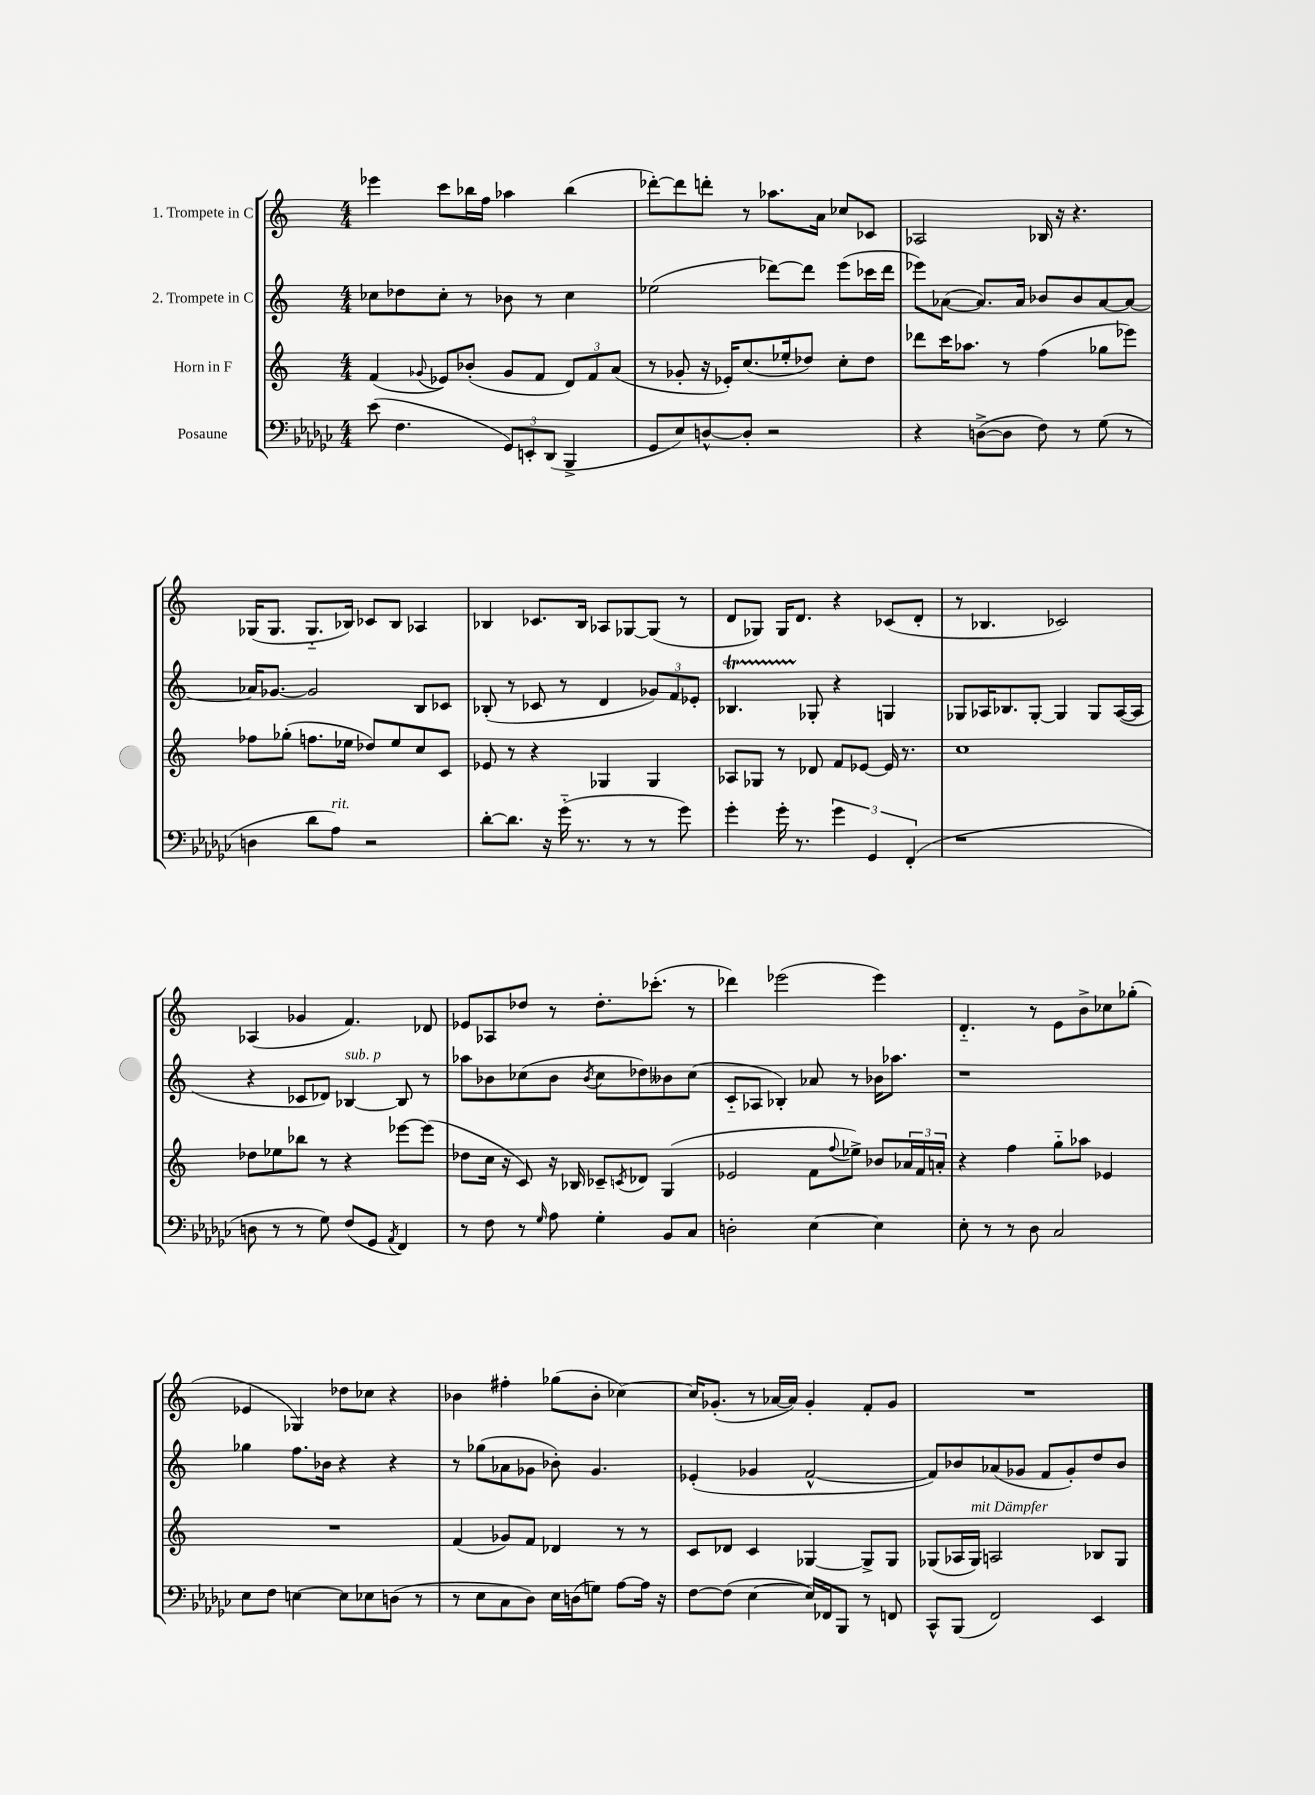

**kern	**kern	**kern	**kern
*staff4	*staff3	*staff2	*staff1
*clefF4	*clefG2	*clefG2	*clefG2
*k[b-e-a-d-g-c-]	*k[]	*k[]	*k[]
*M4/4	*M4/4	*M4/4	*M4/4
(8e-	(4f	8cc-	4eee-
4.F	.	8dd-	.
.	8qqg-	.	.
.	8e-)	8cc-'	8ccc
.	(8b-'	8r	16bb-
.	.	.	16ff
12GG-)	8g-	8b-	4aa-
12EE'	.	.	.
.	8f	8r	.
(12DD-	.	.	.
4BBB-^	12d)	4cc-	(4bb-
.	12f	.	.
.	(12a	.	.
=	=	=	=
8GG-	8r	(2ee-	[8ddd-')
8E-)	8g-'	.	8ddd-]
[8D^^	16r	.	8ddd'
.	16e-')	.	.
8D']	(8.cc	.	8r
2r	.	[8ddd-)	8.aa-
.	16ee-'	.	.
.	8dd-)	8ddd-]	.
.	.	.	16a
.	8cc'	(8eee	8cc-
.	8dd-	16ccc-	8c-
.	.	16ddd-	.
=	=	=	=
4r	8ddd-	8eee-)	2A-
.	16ccc	([8a-	.
.	8.aa-	.	.
([8D^	.	8.a-])	.
8D]	8r	.	.
.	.	16a-	.
8F)	(4ff	8b-	16B-
.	.	.	16r
8r	.	8b-	4.r
(8G-	8gg-	[8a-	.
8r	8eee-)	8a-_	.
=	=	=	=
4D	8ff-	16a-]	(16G-
.	.	[8.g-	8.G-
.	(8gg-'	.	.
8d-	8.ff	2g-]	8.G-'~
8A-)	.	.	.
.	16ee-	.	16B-)
2r	8dd-)	.	8c-
.	8ee-	.	8B-
.	8cc	8B	4A-
.	8c	8c-	.
=	=	=	=
[8d-'	8e-	(8B-'	4B-
8.d-]	8r	8r	.
.	4r	8c-	8.c-
16r	.	.	.
(16g-'~	.	8r	.
8.r	.	.	16B-
.	4G-	4d	8A-
8r	.	.	[8G-
8r	4G-	12g-)	(8G-]
.	.	12f	.
8g-)	.	.	8r
.	.	12e-'	.
=	=	=	=
4g-'	8A-	4.B-	8d
.	8G-	.	8G-)
16g-'	8r	.	16G-
8.r	.	.	8.d
.	8d-	8G-'	.
6g-	8f	4r	4r
.	[8e-	.	.
6GG-	.	.	.
.	16e-]	4G	(8c-
.	8.r	.	.
(6FF'	.	.	.
.	.	.	8d'
=	=	=	=
1r	1cc	8G-	8r
.	.	16A-	4.B-
.	.	8.B-	.
.	.	[8G-'	.
.	.	4G-]	2c-)
.	.	8G-	.
.	.	([16A-	.
.	.	16A-]	.
=	=	=	=
8D	8dd-	4r	(4A-
8r	8ee-	.	.
8r	8bb-	8c-	4g-
8G-)	8r	8d-)	.
(8F	4r	[4B-	4.f)
8GG-	.	.	.
8qAA-	.	.	.
4FF)	[8eee-	8B-]	.
.	(8eee-]	8r	8d-
=	=	=	=
8r	8dd-	8aa-	8e-
8F	16cc	8b-	8A-
.	16r	.	.
8r	8c)	(8cc-	8dd-
16qqG-	.	.	.
8A-	16r	8b-	8r
.	16B-	.	.
.	.	8qb-	.
4G-'	8c-~	8cc-	8.dd-'
.	8qc	.	.
.	8d-	8dd-)	.
.	.	.	(8.ccc-'
8BB-	(4G	8b--	.
8C-	.	(8cc-	8r
=	=	=	=
2D'	2e-	8c'~	4ddd-)
.	.	8A-	.
.	.	4B-')	(2eee-
[4E-	8f	8a-	.
.	8qqff	.	.
.	8ee-^)	8r	.
4E-]	8b-	16b-	4eee-)
.	.	8.aa-	.
.	24a-	.	.
.	24f	.	.
.	24a'	.	.
=	=	=	=
8E-'	4r	1r	4.d'~
8r	.	.	.
8r	4ff	.	.
8D-	.	.	8r
2C-	8gg'~	.	8e
.	8aa-	.	8b^
.	4e-	.	8cc-
.	.	.	(8gg-'
=	=	=	=
8E-	1r	4gg-	4e-
8F	.	.	.
[4E	.	8.ff	4G-)
.	.	16b-	.
8E]	.	4r	8dd-
8E-	.	.	8cc-
(8D	.	4r	4r
8r	.	.	.
=	=	=	=
8r	(4f	8r	4b-
8E-	.	(8gg-	.
8C-	8g-)	8a-	4ff#'
8D-)	8f	8g-	.
16E-	4d-	8b-')	(8gg-
(16D	.	.	.
8G)	.	4.g-	8b-'
[8A-	8r	.	[4cc-)
16A-]	8r	.	.
16r	.	.	.
=	=	=	=
[8F	8c	(4e-'	16cc-]
.	.	.	(8.g-'
(8F]	8d-	.	.
[4E-	4c	4g-	8r
.	.	.	[16a-
.	.	.	16a-])
16E-])	[4G-	[2f^^	4g-'
16FF-	.	.	.
8BBB-	.	.	.
8r	8G-^]	.	8f'
8FF	8G-	.	8g-
=	=	=	=
8CC-^^	(8G-	8f])	1r
(8BBB-	16A-	8b-	.
.	16G-)	.	.
2FF)	2A	(8a-	.
.	.	8g-	.
.	.	8f	.
.	.	8g-')	.
4EE-	8B-	8dd	.
.	8G-	8b-	.
==	==	==	==
*-	*-	*-	*-
